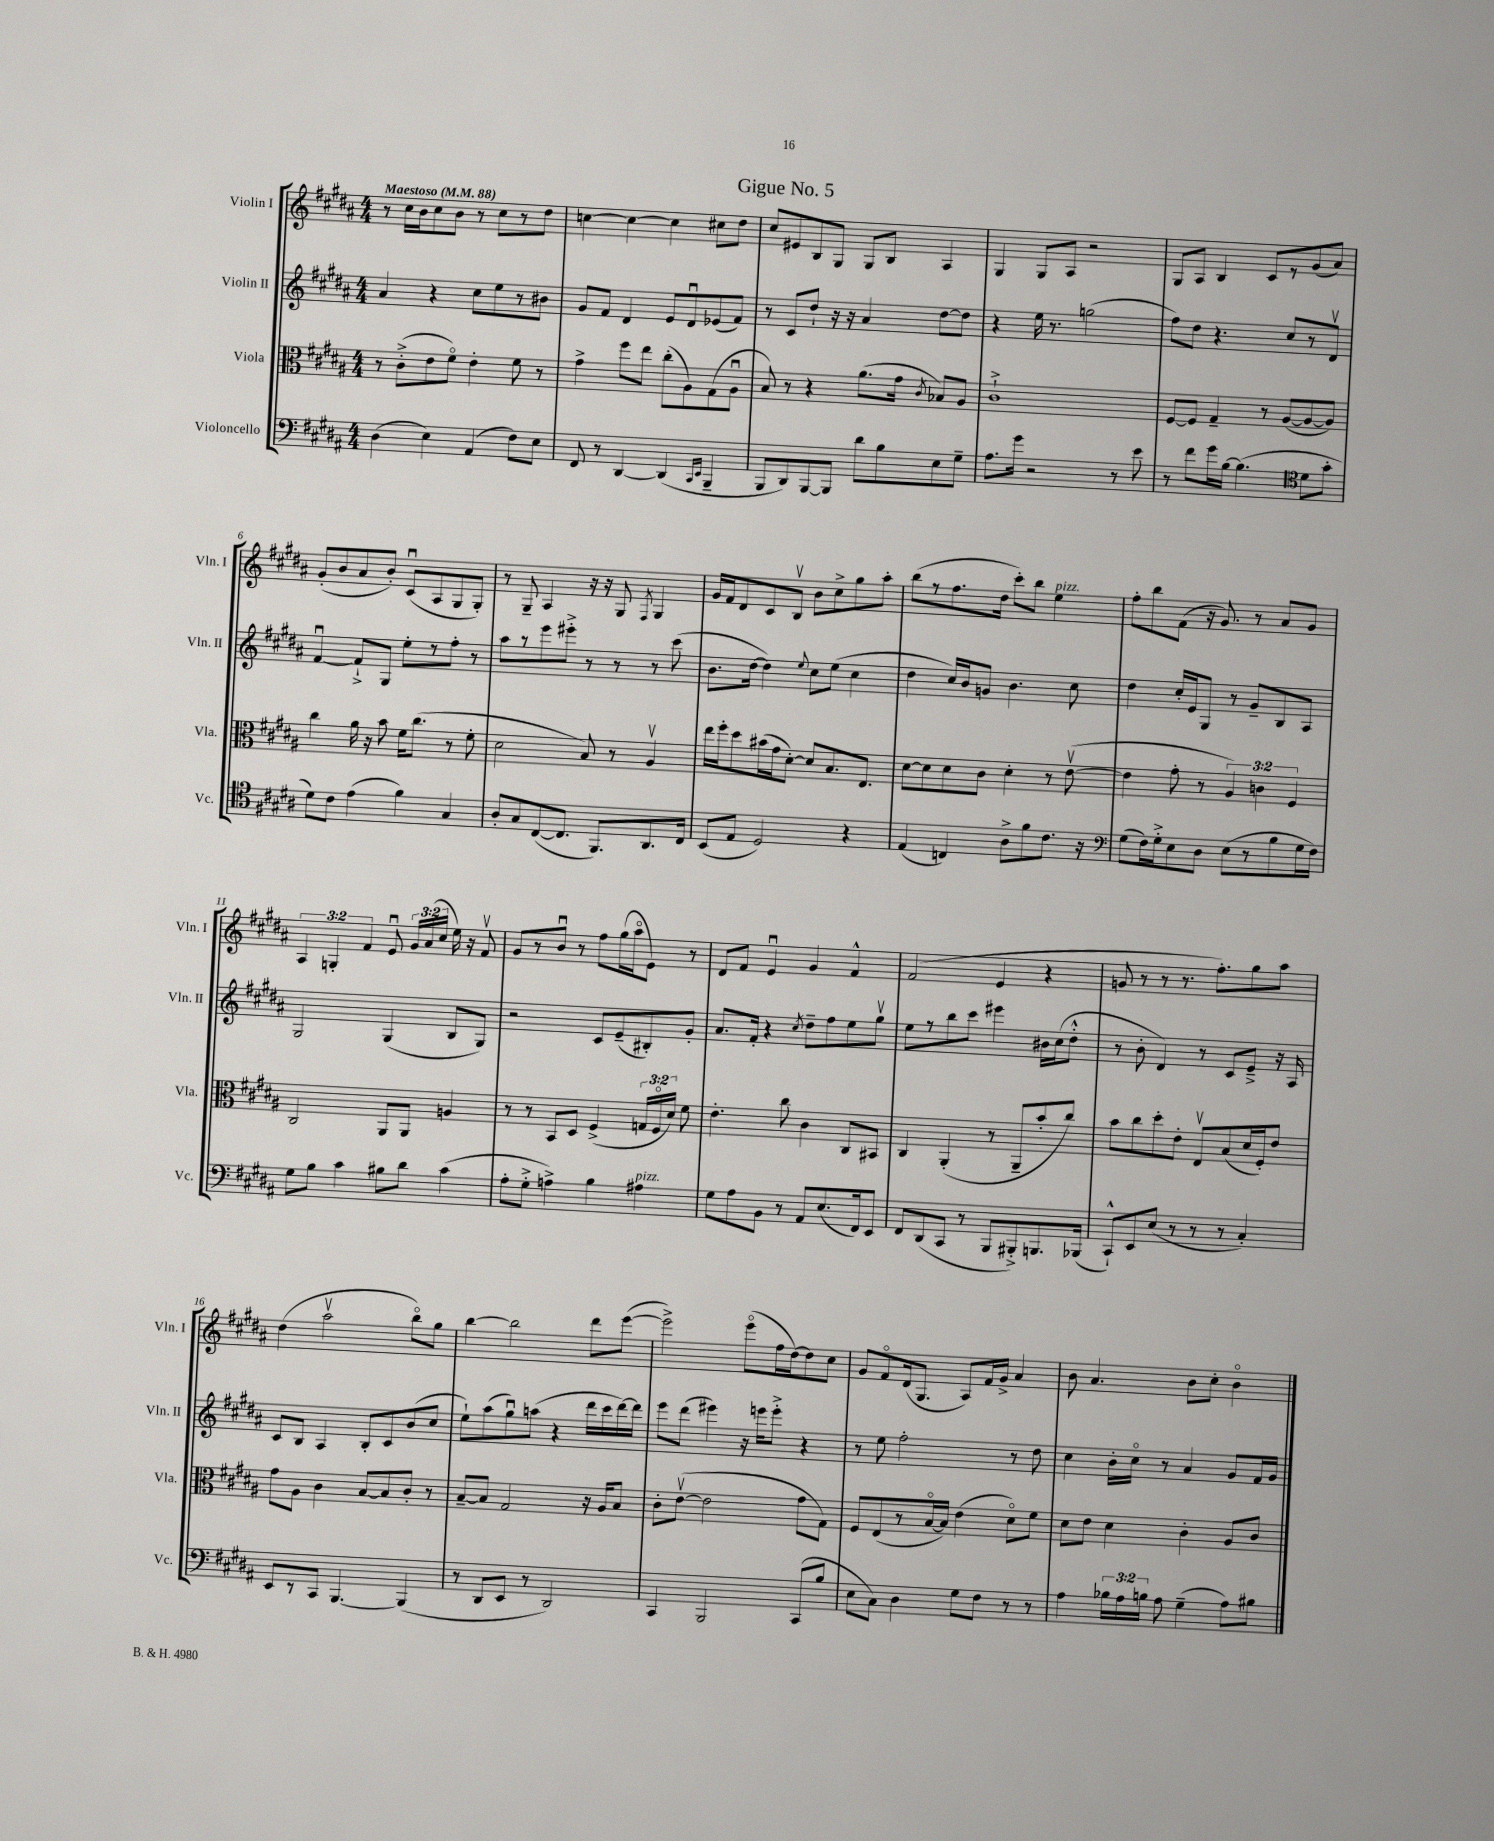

**kern	**kern	**kern	**kern
*staff4	*staff3	*staff2	*staff1
*clefF4	*clefC3	*clefG2	*clefG2
*k[f#c#g#d#a#]	*k[f#c#g#d#a#]	*k[f#c#g#d#a#]	*k[f#c#g#d#a#]
*M4/4	*M4/4	*M4/4	*M4/4
*MM88	*MM88	*MM88	*MM88
(4D#	8r	4a#	8r
.	(8c#'^	.	16cc#
.	.	.	16b
4E)	8e	4r	8cc#
.	8f#o)	.	8b
(4AA#	4e'	8cc#	8r
.	.	8ee	8cc#
8F#)	8f#	8r	8r
8E	8r	8b#	8dd#
=	=	=	=
8FF#	4g#^	8g#	[4cc
8r	.	8f#	.
[4DD#	8ff#	4d#	4cc_
.	8ee	.	.
(4DD#]	(8cc#'	8e	4cc]
.	8A#)	8d#u	.
16qqCC#	.	.	.
16qqEE	.	.	.
4BBB~	(8G#	(8e-	8cc#
.	8A#u	8f#)	8dd#
=	=	=	=
8BBB	8B)	8r	8cc#
8DD#)	8r	8c#	8e#
[8BBB	4r	8dd#`	8B
8BBB]	.	16r	8G#
.	.	16r	.
8d#	(8.a#	4a#	8G#
8B	.	.	8B
.	16g#	.	.
.	8qc#	.	.
8E	8B-)	[8dd#	4A#
8G#~	8A#	8dd#]	.
=	=	=	=
8.A#	1c#`^	4r	4G#
16g#	.	.	.
2r	.	16ee	8G#
.	.	8.r	.
.	.	.	8A#
.	.	(2gg	2r
8r	.	.	.
8e	.	.	.
=	=	=	=
8r	[8F#	8ff#)	8G#
8f#	8F#]	8dd#	8A#
16g#	4G#~	4.r	4B
[16B	.	.	.
(4.B]	.	.	.
.	8r	.	8c#
.	([8A#	8cc#	8r
*clefC4	*	*	*
8d#	8A#_	8r	(8g#
8g#'	8A#])	8d#v	8a#)
=	=	=	=
8d#)	4cc#	[4f#u	(8g#'
8c#	.	.	8b
(4e	16a#	8f#`^]	8a#
.	16r	.	.
.	8b	8G#	8b')
4f#)	16f#	8ee'	(8c#u
.	(8.cc#	.	.
.	.	8r	8A#
4G#	8r	8ff#'	8G#
.	8f#'	8r	8G#')
=	=	=	=
8A#'	2d#	8aa#	8r
8G#	.	8r	8G#~
([8C#	.	8eee	4A#
8.C#]	.	8eee#'^	.
.	8B)	8r	16r
8.FF#)	.	.	16r
.	8r	8r	8G#
.	.	.	8qF#
8.AA#	4A#v	8r	4G#
.	.	(8ccc#	.
16C#	.	.	.
=	=	=	=
(8BB	16ee	8.b	16g#
.	16ff#'	.	16f#
8E	8dd#	.	8d#
.	.	[16dd#	.
2D#)	(16b#	4dd#])	8c#
.	16g#	.	.
.	[8d#')	.	8Bv
.	.	8qqee	.
.	8d#]	8cc#	8b
.	8.B	(8ee	8cc#^
4r	.	4cc#	8gg#
.	8.E	.	.
.	.	.	8aa#'
=	=	=	=
(4E	[8d#	4dd#	(8bb
.	8d#]	.	8r
4C)	8d#	16cc#)	8.ff#
.	.	16b	.
.	8c#	8g	.
.	.	.	16dd#
8A#^	4d#'	4.b	8ccc#')
8f#	.	.	8bb
8.c#	8r	.	4ee
.	([8ev	8cc#	.
16r	.	.	.
=	=	=	=
*clefF4	*	*	*
(8G#	4e]	4dd#	8ff#'
16F#)	.	.	8bb
16G#'^	.	.	.
8E	8g#'	16cc#'	(8f#
.	.	16e	.
8D#	8r	8G#	16r
.	.	.	8.g#)
(8E	6A#)	8r	.
8r	.	8g#~	8r
.	6c	.	.
8B	.	8B	8a#
.	6F#	.	.
16G#	.	8A#	8g#
16F#)	.	.	.
=	=	=	=
8G#	2C#	2G#	6A#
8B	.	.	.
.	.	.	6G'
4c#	.	.	.
.	.	.	6f#
8B#	8AA#	(4G#	8eu
8d#	8AA#	.	24g#
.	.	.	(24a#
.	.	.	24cc#
(4c#	4A	8B	16ee)
.	.	.	16r
.	.	8G#)	8f#v
=	=	=	=
8A#'	8r	2r	8g#
8G#'^	8r	.	8r
4A^)	8BB	.	8bu
.	8D#	.	8r
4B	(4F#^	8c#	8ff#
.	.	(8e~	(16gg#
.	.	.	16aa#o
4A#	24G	8B#')	8e)
.	24F#o	.	.
.	24d#)	.	.
.	8f#	8g#'	8r
=	=	=	=
8G#	4.e'	8.a#	8d#
8A#	.	.	8f#
.	.	16f#'	.
8BB	.	4r	4eu
8r	8cc#	.	.
.	.	8qcc#	.
8AA#	4c#	8dd#~	4g#
(8.E	.	8ff#	.
.	8C#	8ee	4f#^^
16FF#)	.	.	.
8EE	8BB#	8gg#v	.
=	=	=	=
8FF#	4C#	8ee	(2f#
(8DD#	.	8r	.
8CC#	(4AA#'	8bb	.
8r	.	8ccc#	.
8BBB	8r	4eee#	4e
8BBB#'^)	8AA#~	.	.
8.BBB	8b'	16b#	4r
.	.	(16cc#	.
.	8cc#)	8dd#'^^	.
(16BBB-	.	.	.
=	=	=	=
8CC#`^^)	8b	8r	8g
8EE	8cc#	8b'	8r
(8E	8dd#'	4d#)	8r
8r	8e'	.	8.r
8r	8Ev	8r	.
.	.	.	8.ff#')
8r	(8B	8c#	.
4C#')	16d#	8e~^	8gg#
.	16F#')	.	.
.	8e	16r	8aa#
.	.	16A#	.
=	=	=	=
8EE	8g#	8c#	(4dd#
8r	8A#	8B	.
8CC#	4c#	4A#	2aa#v
[4.BBB	.	.	.
.	[8B	8B'	.
.	8B]	8c#	.
(4BBB]	8c#'	(8b	8bbo)
.	8r	8cc#	8gg#
=	=	=	=
8r	[8B~	8ee`)	[4bb
8DD#	8B]	(8aa#	.
8EE	2G#	8gg#u)	2bb]
8r	.	(8aa	.
2DD#)	.	4r	.
.	16r	16ddd#	8ddd#
.	16A#	16ccc#	.
.	8B	[16ddd#)	([8eee
.	.	16ddd#]	.
=	=	=	=
4CC#	8c#'	8eee	2eee^])
.	([8ev	(8ddd#	.
2BBB	2e]	4eee#)	.
.	.	16r	(8eeeo
.	.	16eee	.
.	.	8eee'^	16ff#
.	.	.	[16dd#)
(8CC#	8g#	4r	8dd#]
8B	8G#)	.	8cc#
=	=	=	=
8E	8F#	8r	8g#
8C#)	(8E	8ee	8f#o
4D#	8r	2ff#'	(16d#
.	.	.	8.G#
.	[16Bo	.	.
.	16B])	.	.
8G#	(4e	.	8A#)
8F#	.	.	16f#
.	.	.	16g#^
8r	8d#o)	8r	4a#
8r	8f#	8dd#	.
=	=	=	=
4A#	8d#	4cc#	8b
.	8e	.	4.a#
24B-	4d#	16b'	.
24A#	.	.	.
.	.	16cc#o	.
24B	.	.	.
8A#	.	8r	.
(4G#~	4c#'	4a#	8b
.	.	.	8cc#'
8A#)	8A#	8g#	4bo
8B#	8c#	16f#	.
.	.	16g#	.
==	==	==	==
*-	*-	*-	*-
